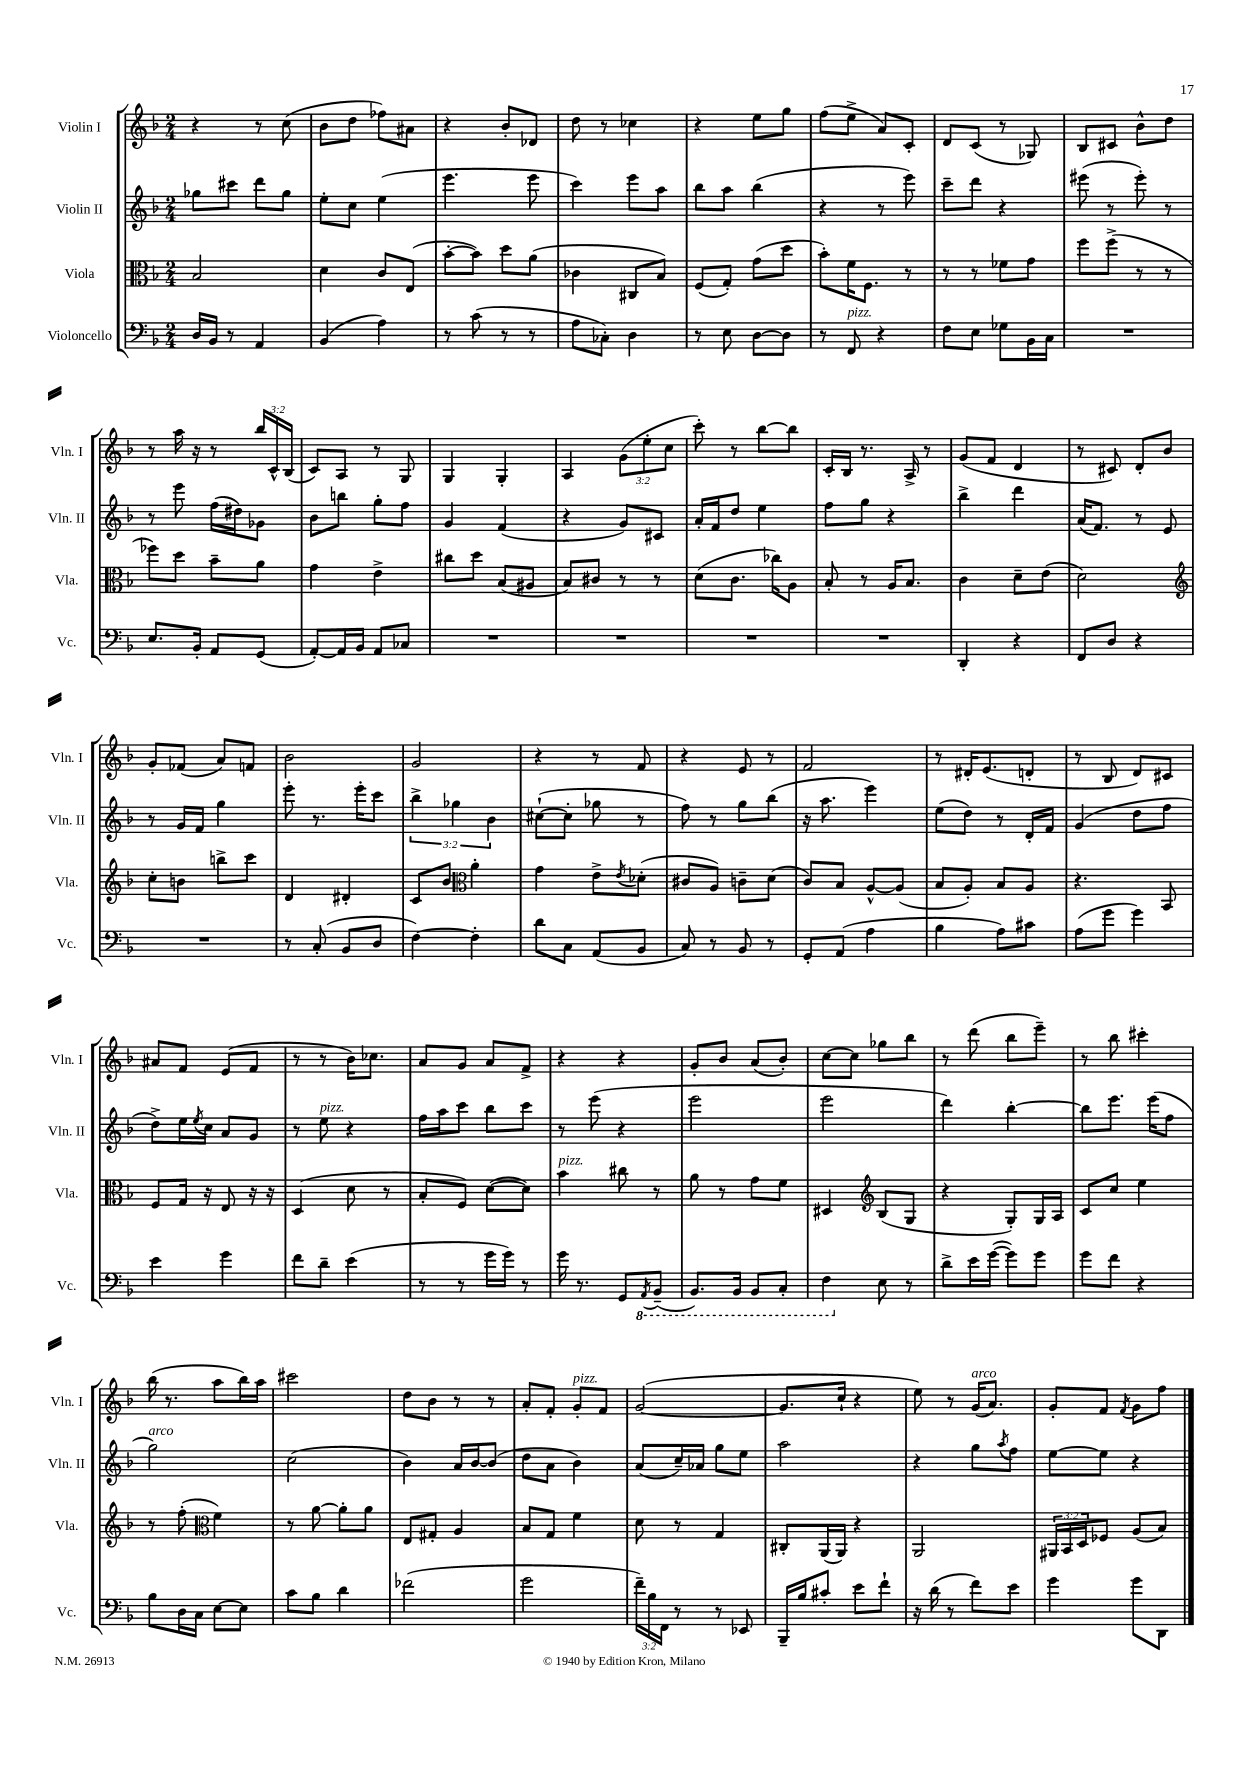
<<
\new StaffGroup <<
\new Staff = "s0" \with { instrumentName = "Violin I" shortInstrumentName = "Vln. I" } {
    \clef treble \key f \major \numericTimeSignature \time 2/4 \override Staff.TupletNumber.text = #tuplet-number::calc-fraction-text
    r4 r8 c''8( |
    bes'8 d''8 fes''8) ais'8 |
    r4 bes'8-. des'8 |
    d''8 r8 ces''4 |
    r4 e''8 g''8 |
    f''8( e''8-> a'8) c'8-. |
    d'8 c'8( r8 ges8) |
    bes8 cis'8 bes'8-^ d''8 |
    r8 a''16 r16 r8 \tuplet 3/2 { bes''16 c'16-^ bes16( } |
    c'8) a8 r8 g8 |
    g4 g4-. |
    a4 \tuplet 3/2 { g'8( e''8-. c''8 } |
    c'''8-.) r8 bes''8~ bes''8 |
    c'16-. bes16 r8. a16-> r8 |
    g'8( f'8 d'4 |
    r8 cis'8) d'8-. bes'8 |
    g'8-. fes'8( a'8) f'8 |
    bes'2 |
    g'2 |
    r4 r8 f'8 |
    r4 e'8 r8 |
    f'2 |
    r8 dis'16-. e'8.( d'8-. |
    r8 bes8 d'8) cis'8 |
    ais'8 f'8 e'8( f'8 |
    r8 r8 bes'16) ces''8. |
    a'8 g'8 a'8 f'8-> |
    r4 r4 |
    g'8-. bes'8 a'8( bes'8-.) |
    c''8~ c''8 ges''8 bes''8 |
    r8 d'''8( bes''8 e'''8--) |
    r8 bes''8 cis'''4-. |
    bes''16( r8. a''8 bes''16) a''16 |
    cis'''2 |
    d''8 bes'8 r8 r8 |
    a'8-. f'8-. g'8-.^\markup { \italic "pizz." } f'8 |
    g'2~( |
    g'8. c''16-! r4 |
    e''8) r8 g'16^\markup { \italic "arco" }( a'8.) |
    g'8-. f'8 \acciaccatura { f'8 } g'8 f''8 \bar "|." |
}
\new Staff = "s1" \with { instrumentName = "Violin II" shortInstrumentName = "Vln. II" } {
    \clef treble \key f \major \numericTimeSignature \time 2/4 \override Staff.TupletNumber.text = #tuplet-number::calc-fraction-text
    ges''8 cis'''8 d'''8 ges''8 |
    e''8-. c''8 e''4( |
    e'''4. e'''8 |
    c'''4) e'''8 a''8 |
    bes''8 a''8 bes''4( |
    r4 r8 e'''8) |
    c'''8-- d'''8 r4 |
    eis'''8( r8 eis'''8-.) r8 |
    r8 e'''8 f''16( dis''16) ges'8 |
    bes'8 b''8 g''8-. f''8 |
    g'4 f'4( |
    r4 g'8) cis'8 |
    a'16-. f'16 d''8 e''4 |
    f''8 g''8 r4 |
    bes''4-> d'''4 |
    a'16( f'8.) r8 e'8 |
    r8 g'16 f'16 g''4 |
    e'''8-. r8. e'''16-. c'''8 |
    \tuplet 3/2 { bes''4-> ges''4 bes'4 } |
    cis''8~-!( cis''8-. ges''8 r8 |
    f''8) r8 g''8 bes''8( |
    r16 a''8. e'''4) |
    e''8( d''8) r8 d'16-. f'16 |
    g'4( d''8 f''8 |
    d''8->) e''16 \acciaccatura { e''8 } c''16 a'8 g'8 |
    r8 e''8^\markup { \italic "pizz." } r4 |
    f''16 a''16 c'''8 bes''8 c'''8 |
    r8 e'''8( r4 |
    e'''2 |
    e'''2 |
    d'''4) bes''4~-. |
    bes''8 e'''8. e'''16( f''8 |
    g''2^\markup { \italic "arco" }) |
    c''2( |
    bes'4) a'16 bes'16~ bes'8( |
    d''8 a'8 bes'4) |
    a'8( c''16--) aes'16 g''8 e''8 |
    a''2 |
    r4 g''8 \acciaccatura { a''8 } f''8 |
    e''8~ e''8 r4 \bar "|." |
}
\new Staff = "s2" \with { instrumentName = "Viola" shortInstrumentName = "Vla." } {
    \clef alto \key f \major \numericTimeSignature \time 2/4 \override Staff.TupletNumber.text = #tuplet-number::calc-fraction-text
    bes2 |
    d'4 c'8 e8( |
    bes'8~-. bes'8) d''8 a'8( |
    ces'4 cis8 bes8) |
    f8( g8-.) g'8( d''8 |
    bes'8-.) f'16 f8. r8 |
    r8 r8 fes'8 g'8 |
    f''8 f''8->( r8 r8 |
    fes''8) d''8 bes'8-- a'8 |
    g'4 e'4-> |
    cis''8 d''8 bes8( ais8 |
    bes8) cis'8 r8 r8 |
    d'8( c'8. ces''16) a8 |
    bes8-. r8 a16 bes8. |
    c'4 d'8-- e'8( |
    d'2) |
    \clef treble c''8-. b'8 b''8-> c'''8 |
    d'4 dis'4-. |
    c'8 bes'8 \clef alto a'4-. |
    g'4 e'8-> \acciaccatura { e'8 } des'8-.( |
    cis'8 a8) c'8-- d'8( |
    c'8) bes8 a8~-^ a8( |
    bes8 a8-.) bes8 a8 |
    r4. bes,8 |
    f8 g16 r16 e8 r16 r16 |
    d4( d'8 r8 |
    bes8-. f8) d'8~( d'8) |
    bes'4^\markup { \italic "pizz." } cis''8 r8 |
    a'8 r8 g'8 f'8 |
    dis4 \clef treble bes8( g8 |
    r4 g8-.) g16 a16 |
    c'8 c''8 e''4 |
    r8 f''8-.( \clef alto f'4) |
    r8 a'8~ a'8-. a'8 |
    e8 gis8-. a4 |
    bes8 g8 f'4 |
    d'8 r8 g4 |
    cis8-. a,16( a,16) r4 |
    a,2 |
    \tuplet 3/2 { ais,16 bes,16 d16 } fes8 a8( bes8) \bar "|." |
}
\new Staff = "s3" \with { instrumentName = "Violoncello" shortInstrumentName = "Vc." } {
    \clef bass \key f \major \numericTimeSignature \time 2/4 \override Staff.TupletNumber.text = #tuplet-number::calc-fraction-text
    d16 bes,16 r8 a,4 |
    bes,4( a4) |
    r8 c'8( r8 r8 |
    a8 ces8-.) d4 |
    r8 e8 d8~ d8 |
    r8 f,8^\markup { \italic "pizz." } r4 |
    f8 e8 ges8 bes,16 c16 |
    R2 |
    e8. bes,16-. a,8 g,8( |
    a,8~-.) a,16 bes,16 a,8 ces8 |
    R2 |
    R2 |
    R2 |
    R2 |
    d,4-. r4 |
    f,8 d8 r4 |
    R2 |
    r8 c8-.( bes,8 d8 |
    f4~) f4-. |
    d'8 c8 a,8( bes,8 |
    c8) r8 bes,8 r8 |
    g,8-. a,8( a4 |
    bes4 a8) cis'8 |
    a8( g'8 g'4) |
    e'4 g'4 |
    f'8 d'8-- e'4( |
    r8 r8 g'16 g'16) r8 |
    g'16 r8. g,8 \ottava #-1 \acciaccatura { a,,8 } bes,,8--( |
    bes,,8.) bes,,16 bes,,8 c,8-. |
    f,4 \ottava #0 e8 r8 |
    d'8-> e'16 g'16~( g'8) g'8 |
    g'8 f'8 r4 |
    bes8 d16 c16 e8~ e8 |
    c'8 bes8 d'4 |
    fes'2( |
    g'2 |
    \tuplet 3/2 { f'16--) bes16 f,16 } r8 r8 ees,8 |
    bes,,16-- bes16 cis'8-. e'8 f'8-! |
    r16 d'16( r8 f'8) e'8 |
    g'4 g'8 d,8 \bar "|." |
}
>>
>>
\layout { \context { \Score \remove "Bar_number_engraver" } }
